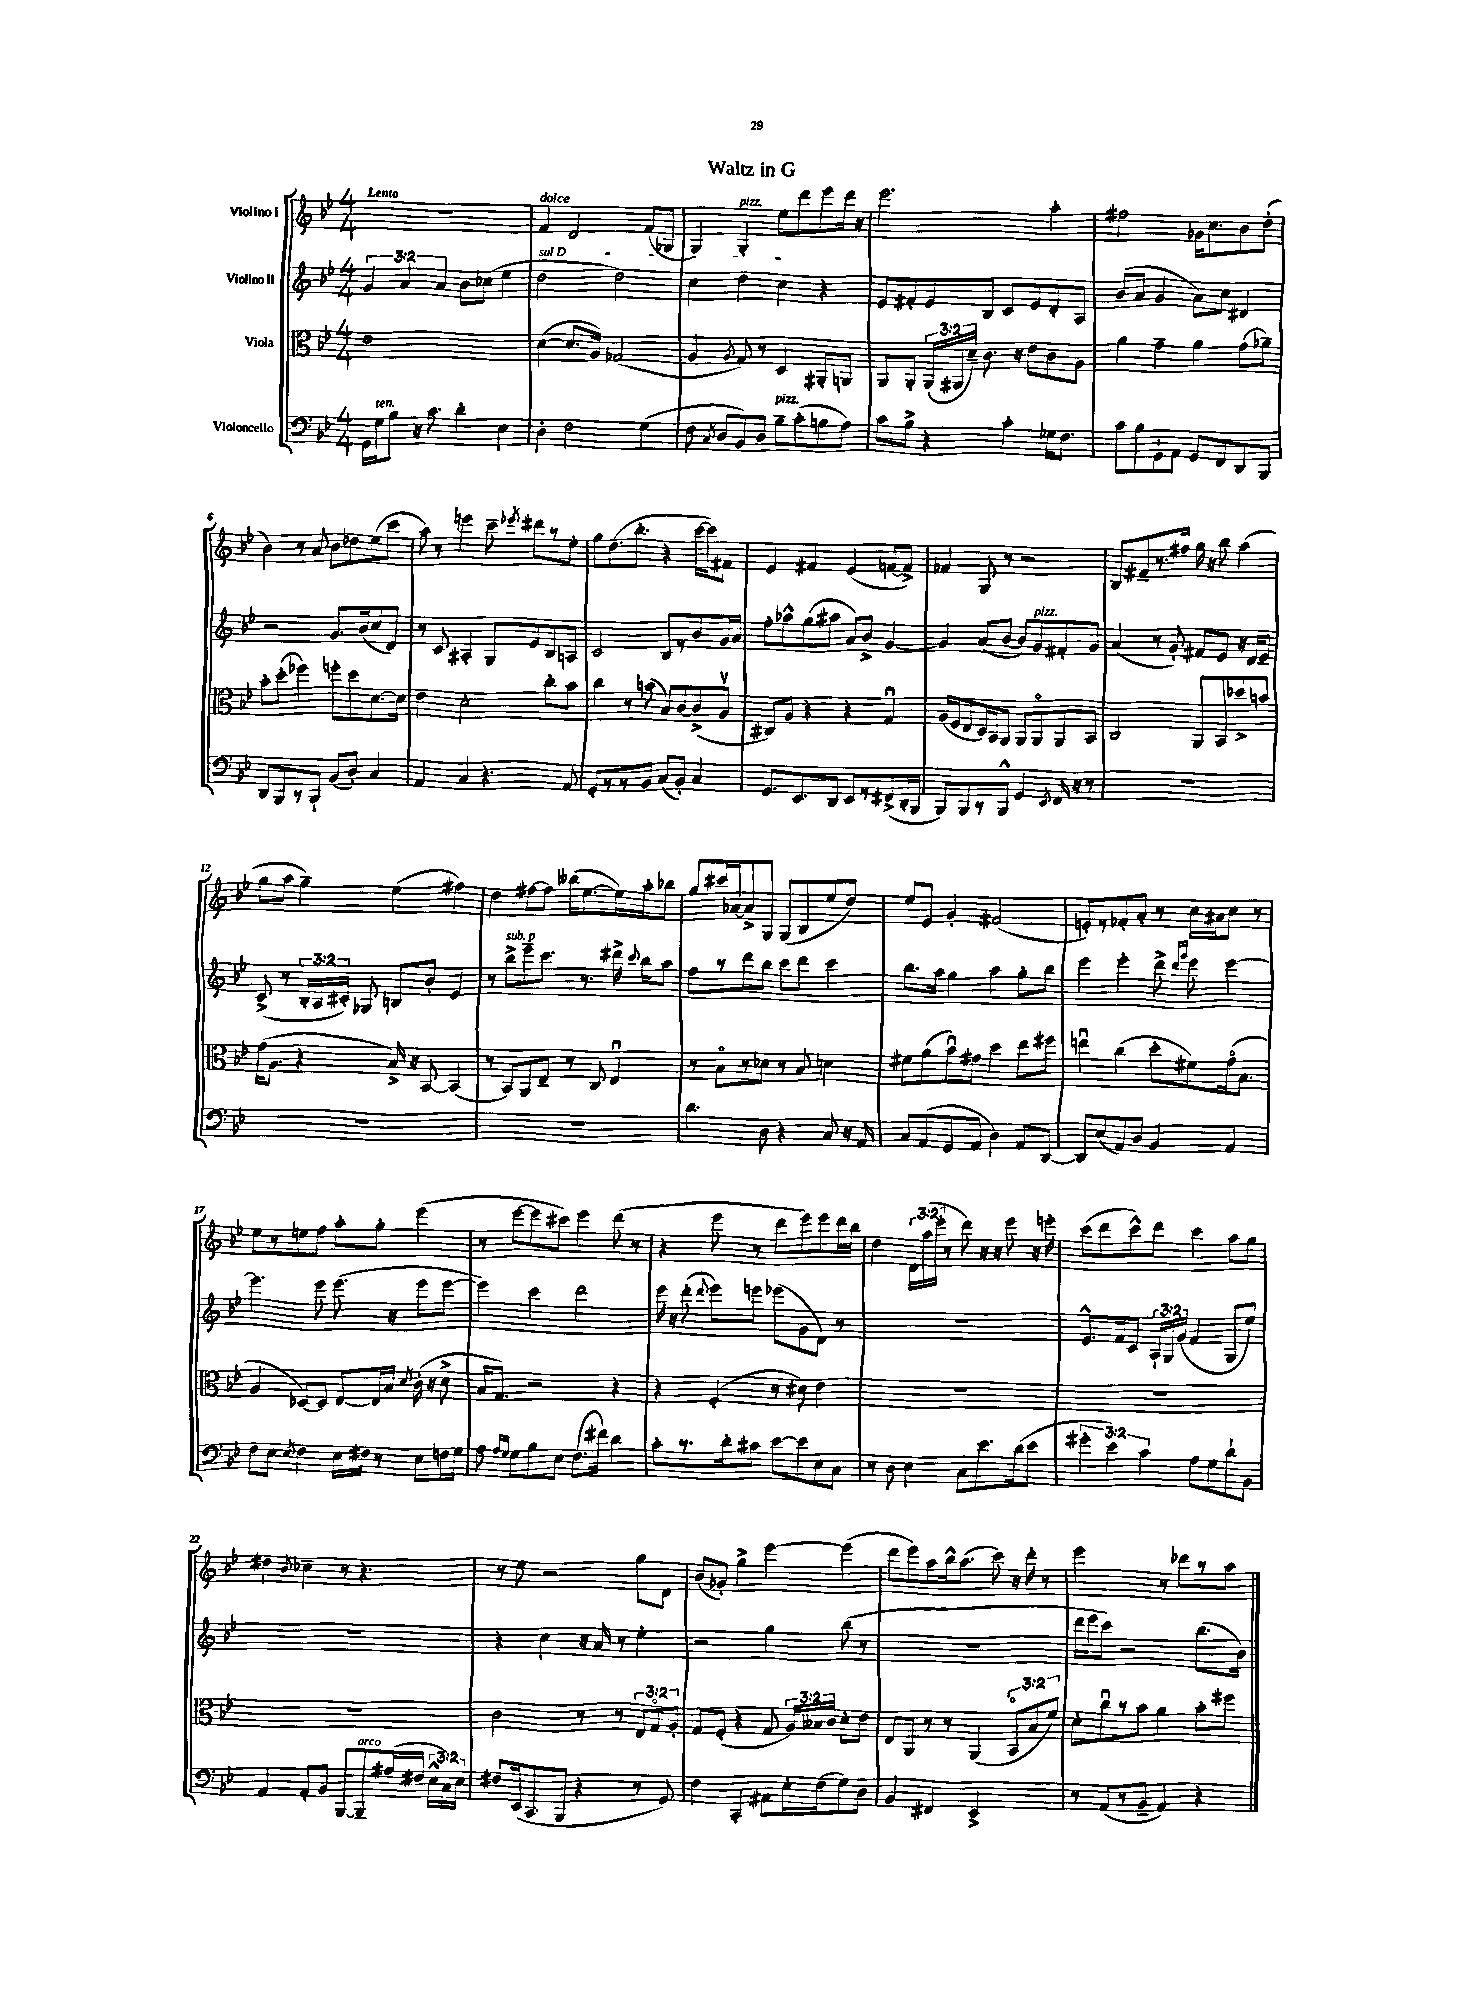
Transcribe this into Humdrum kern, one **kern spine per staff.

**kern	**kern	**kern	**kern
*staff4	*staff3	*staff2	*staff1
*clefF4	*clefC3	*clefG2	*clefG2
*k[b-e-]	*k[b-e-]	*k[b-e-]	*k[b-e-]
*M4/4	*M4/4	*M4/4	*M4/4
16GG	1e-	6g	1r
16G	.	.	.
8B-	.	.	.
.	.	6a	.
16r	.	.	.
8.c	.	.	.
.	.	6a	.
4d'	.	8b-	.
.	.	(8cc-	.
4E-	.	4ee-	.
=	=	=	=
4D'	([4d	2dd	4f
2F	8.d]	.	2d
.	16A)	.	.
.	(2G-	2dd)	.
(4G	.	.	(8f
.	.	.	8G-
=	=	=	=
8F	4A	4cc	4G)
8qC	.	.	.
8D	.	.	.
.	8qA	.	.
8BB-)	8G)	4dd	4G'
8D	8r	.	.
8B-~	4D	4cc	8ee-
(8c'	.	.	8ddd
8B	8AA#'	4r	8eee-
8A)	8AA	.	16ddd
.	.	.	16r
=	=	=	=
8c	8AA	8e-	2.eee-
8B-^	8AA'	8f#'	.
4r	(24AA	8e-	.
.	24AA#	.	.
.	24d~)	.	.
.	8.c	8B-	.
4c'	.	8c	.
.	16r	.	.
.	8e-	8e-	.
16G-	8c	8d'	4aa'
8.F	.	.	.
.	8A	8A	.
=	=	=	=
8c	4a	(8b-	2ff#
8B-	.	8a	.
8GG`	4g~	4g	.
8AA	.	.	.
8GG	4a	8a)	16g-
.	.	.	8.cc
8FF	.	8cc	.
8DD	(8g	4d#	8b-
8BBB-	8a-~)	.	(8dd'
=	=	=	=
8DD	8b-'	2r	4b-)
8BBB-	(8dd'	.	.
8r	4ff-)	.	8r
8BBB-`	.	.	8a
(8BB-	8ff'	8.g	8b-
8D')	8dd	.	8dd-
.	.	(16b-	.
4C	[8.d	8cc	(8ee-
.	.	8d)	8ccc
.	16d]	.	.
=	=	=	=
4AA	4e-	8r	8aa)
.	.	8c	8r
4C	2d'	4A#'	4eee
4.r	.	8G	8ccc~
.	.	.	8qeee-
.	.	8e-	8ddd#
.	8cc'	8B-	8r
8AA	8b-	8A	8ee-'
=	=	=	=
8GG'	4cc	2c	8gg
8r	.	.	(8.dd
8r	8r	.	.
.	.	.	8.bb-'
8BB-	(8b	.	.
(8C	8B-)	8B-	4r
8BB-')	[8c	8r	.
4C	(8c^]	8b-	[16ccc
.	.	.	16ccc])
.	8Av	16g	8f#
.	.	16a	.
=	=	=	=
8.GG	8C#)	8ff'	4e-
.	8A	8aa-^^	.
8.EE-	.	.	.
.	4r	(8gg	4f#
8DD	.	8aa#	.
8EE-	4r	8a)	(4e-
8r	.	8b-^	.
(8FF#^	4Gu	[4g	[8f
16DD'	.	.	8f^])
16BBB-	.	.	.
=	=	=	=
8BBB-)	(16A	4g]	4f-
.	16F	.	.
8BBB-	8E-	.	.
8r	16D)	(8a	8G
.	16BB-	.	.
8BBB-^^	8AA	[8b-	8r
4GG	8AA	8b-])	2r
.	8AAo	8g	.
8qEE-	.	.	.
16FF	8AA	8f#'	.
16r	.	.	.
8r	8BB-	8g	.
=	=	=	=
1r	2C	(4a	8B-
.	.	.	8f#~
.	.	8r	8.r
.	.	8g')	.
.	.	.	16ff#
.	8AA	8f#	16gg
.	.	.	16r
.	8BB-	8e-	8bb-
.	8dd-^	16r	(4aa
.	.	16d	.
.	8b	8e-~	.
=	=	=	=
1r	(16g	(8c^	8gg
.	8.A	.	.
.	.	8r	8aa
.	4r	24B-'	4gg~)
.	.	24A	.
.	.	24c#')	.
.	.	8G-	.
.	16B-^)	8B	(4ee-
.	16r	.	.
.	[8BB-	8b-'	.
.	(4BB-]	4e-	4ff#)
=	=	=	=
1r	8r	8r	4dd
.	8BB-)	8bb-^	.
.	8AA	8eee-~	[8ff#
.	8E-~	8.ccc	8ff#]
.	8r	.	(16bb--
.	.	8.r	[8.ee-
.	8C	.	.
.	4E-u	16ddd#^	16ee-])
.	.	8qqccc	.
.	.	16bb-	16aa'
.	.	8aa	8bb-
=	=	=	=
4.d	8r	8ff	8gg
.	8B-o	8r	16ccc#
.	.	.	[16a-
.	8r	8ddd	8a-^]
8D	8d-	8bb-	8G
4r	8r	8ccc	(8G
.	8B-	8ddd	8B-
8C	4d	4ccc	8ee-
16r	.	.	8dd)
16AA	.	.	.
=	=	=	=
8C	8f#	8.bb-	8ee-
(8AA	(8a	.	8e-
.	.	16aa	.
8GG	8b-u)	4gg	4g'
8AA	8g#	.	.
4D)	4dd	4aa	(2f#
8AA	8ee-	8gg'	.
[8DD	8ff#	8bb-	.
=	=	=	=
8DD]	4eeu	4eee-	8e')
(8E-	.	.	8r
8AA)	(4cc	4eee-'	8f-'
8D	.	.	8a'
4BB-	8dd'	8ddd^	8r
.	.	16qqddd	.
.	.	16qqggg	.
.	8f#)	8eee-	16cc
.	.	.	16a#
4AA	(16go	[4eee-	8cc
.	8.B-	.	.
.	.	.	8r
=	=	=	=
8F	4A	4.eee-]	8ee-
8E-	.	.	8r
8qE-	.	.	.
4F	[8D-)	.	8ee
.	8D-]	8eee-	8ff
16E-	[8E-	(8.eee-	8aa'
16F#	.	.	.
8r	16E-]	.	8gg'
.	16B-	16r	.
.	8qd	.	.
8E-	(16c'	8eee-	(4eee-
.	16r	.	.
16F	8d^	[8eee-	.
16G	.	.	.
=	=	=	=
8A	16B-	4eee-])	8r
.	8.G)	.	.
16qqA	.	.	.
16qqG	.	.	.
8G	.	.	[8eee-
8B-	2r	4ccc	8eee-]
8E-	.	.	8ccc#)
(8.F	.	2ddd	4eee-
16f#)	.	.	.
4d	4r	.	(8ddd
.	.	.	8r
=	=	=	=
8c'	4r	16eee-	4r
.	.	16r	.
8.r	.	(8ddd'	.
.	.	8qqddd	.
.	(4F'	8eee-)	8eee-
16d'	.	.	.
8c#	.	8eee	8r
[8e-	8r	(8eee-	8ddd
8e-]	8d#)	8g	8eee-)
8E-	4e-	8d)	8eee-
8C	.	8r	16ddd
.	.	.	16bb-
=	=	=	=
8r	1r	1r	4dd
8D	.	.	.
4E-	.	.	24d
.	.	.	(24aa
.	.	.	24eee-'
.	.	.	8r
8C	.	.	8ddd)
8.e-	.	.	16r
.	.	.	16r
.	.	.	8eee-
(16d	.	.	.
8e-	.	.	16r
.	.	.	16eee'
=	=	=	=
6g#'	1r	8.e-^^	(8ccc
.	.	.	8ddd
6e-)	.	.	.
.	.	16f	.
.	.	8c	8ccc^^)
6c	.	.	.
.	.	24A`	8ddd
.	.	24G	.
.	.	(24g	.
8A	.	4f	4ccc
8G	.	.	.
8d`	.	8G	8aa
8BB-	.	8ee-)	8gg
=	=	=	=
4AA	1r	1r	4dd#
.	.	.	8qb-
8AA'	.	.	4cc-~
8BB-	.	.	.
[8BBB-	.	.	8r
8BBB-~]	.	.	4.r
(16A#	.	.	.
16F#	.	.	.
24E-^^	.	.	.
24C)	.	.	.
24E-	.	.	.
=	=	=	=
8F#	2c	4r	8r
(16EE-	.	.	8ee-
8.CC	.	.	.
.	.	4cc	2r
8BBB-	.	.	.
4r	8r	16r	.
.	.	16a	.
.	8r	8r	.
8r	12E-	4ee-'	8gg
.	12Go	.	.
8GG)	.	.	8d
.	12A'	.	.
=	=	=	=
4F	8G	2r	(8b-
.	(8F'	.	8g-')
4CC'	4r	.	4gg^
8AA#	8G	4gg	[4eee-
16E-'	24A)	.	.
.	24B--	.	.
(16F	.	.	.
.	24c	.	.
8G)	8d'	(8bb-	(4eee-]
8D	8e-	8r	.
=	=	=	=
4BB-	8E-	1r	8ddd
.	8AA	.	8eee-)
4FF#	8r	.	8aa
.	8r	.	16bb-^^
.	.	.	(8.aa
2EE-^	(4AA	.	.
.	.	.	8ccc)
.	12BB-o	.	16r
.	.	.	16ddd'
.	12B-	.	.
.	.	.	8r
.	12f)	.	.
=	=	=	=
8r	8d'	16ddd	2eee-
.	.	16eee-	.
(8AA	8ccu	8ccc)	.
8r	8r	2r	.
8BB-~	8b-	.	.
4AA)	4a	.	8r
.	.	.	8ddd-
4r	8b-'	(8.bb-	8r
.	8ff#	.	8aa
.	.	16b-)	.
==	==	==	==
*-	*-	*-	*-
